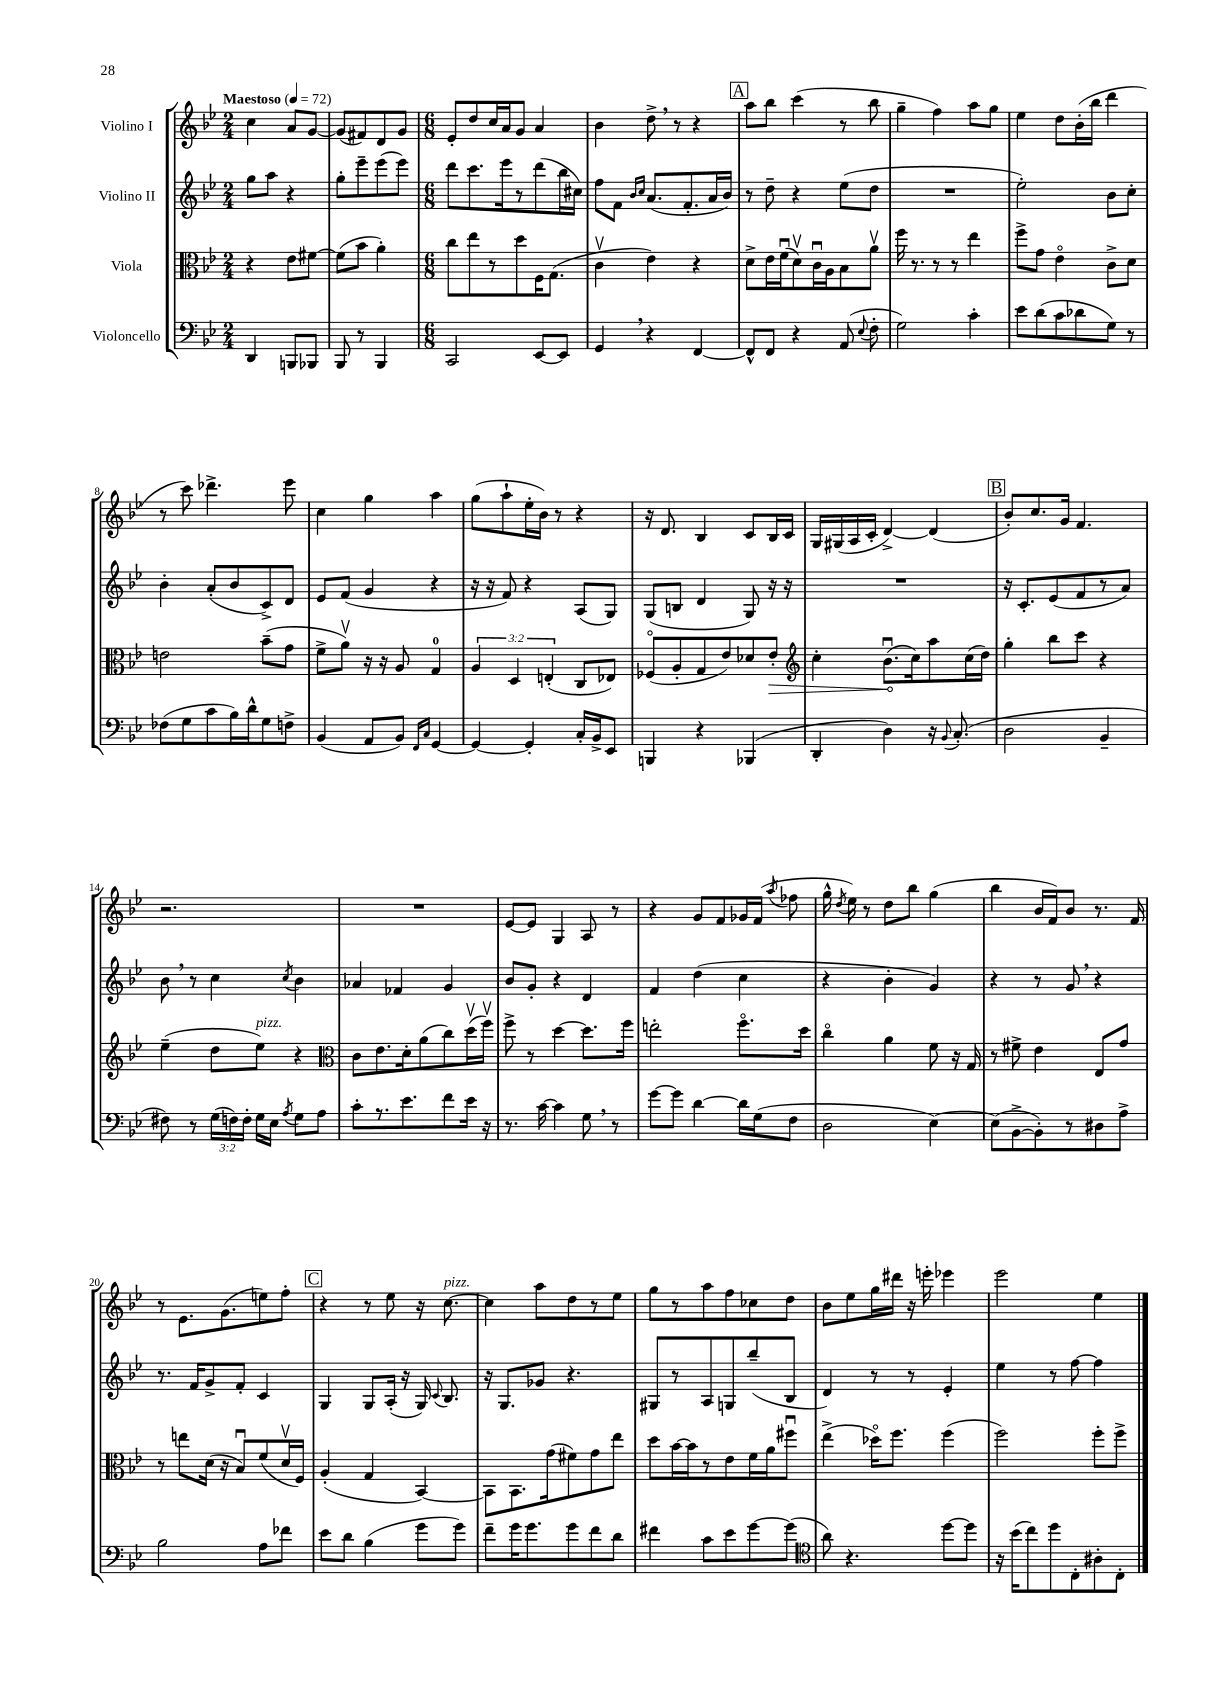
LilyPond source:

<<
\new StaffGroup <<
\new Staff = "s0" \with { instrumentName = "Violino I" } {
    \clef treble \key bes \major \numericTimeSignature \time 2/4 \tempo "Maestoso" 4 = 72
    \autoBeamOff c''4 a'8[ g'8]~ |
    g'8[( fis'8) d'8 g'8] |
    \numericTimeSignature \time 6/8 ees'8[-. d''8 c''16 a'16 g'8] a'4 |
    bes'4 d''8-> \breathe r8 r4 |
    \mark \markup { \box "A" } a''8[ bes''8] c'''4( r8 bes''8 |
    g''4-- f''4) a''8[ g''8] |
    ees''4 d''8[ bes'16-.( bes''16] d'''4 |
    r8 c'''8) des'''4.-> ees'''8 |
    c''4 g''4 a''4 |
    g''8[( a''8-! ees''16-. bes'16]) r8 r4 |
    r16 d'8. bes4 c'8[ bes16 c'16] |
    g16[ gis16( a16 c'16]-. d'4~->) d'4( |
    \mark \markup { \box "B" } bes'8[-.) c''8. g'16] f'4. |
    r2. |
    R2. |
    ees'8[~ ees'8] g4 a8 r8 |
    r4 g'8[ f'8 ges'16 f'16]( \acciaccatura { a''8 } fes''8 |
    g''16-^ \acciaccatura { d''8 } ees''16) r8 d''8[ bes''8] g''4( |
    bes''4 bes'16[ f'16) bes'8] r8. f'16 |
    r8 ees'8.[ g'8.( e''8) f''8]-. |
    \mark \markup { \box "C" } r4 r8 ees''8 r16 c''8.~^\markup { \italic "pizz." } |
    c''4 a''8[ d''8 r8 ees''8] |
    g''8[ r8 a''8 f''8 ces''8 d''8] |
    bes'8[ ees''8 g''16 dis'''16] r16 e'''16-. ees'''4 |
    ees'''2 ees''4 \bar "|." |
}
\new Staff = "s1" \with { instrumentName = "Violino II" } {
    \clef treble \key bes \major \numericTimeSignature \time 2/4
    \autoBeamOff g''8[ a''8] r4 |
    g''8[-. ees'''8-- ees'''8( ees'''8]) |
    \numericTimeSignature \time 6/8 d'''8[ c'''8. ees'''16 r8 d'''8( bes''16 cis''16]) |
    f''8[ f'8] \grace { bes'16[ c''16] } a'8.[( f'8.-. a'16 bes'16]) |
    \mark \markup { \box "A" } r8 d''8-- r4 ees''8[( d''8] |
    R2. |
    ees''2-.) bes'8[ c''8]-. |
    bes'4-. a'8[-.( bes'8 c'8->) d'8] |
    ees'8[ f'8]( g'4 r4 |
    r16 r16 f'8) r4 a8[( g8]) |
    g8[( b8] d'4 g8) r16 r16 |
    R2. |
    \mark \markup { \box "B" } r16 c'8.[-. ees'8( f'8 r8 a'8]) |
    bes'8 \breathe r8 c''4 \acciaccatura { c''8 } bes'4 |
    aes'4 fes'4 g'4 |
    bes'8[ g'8]-. r4 d'4 |
    f'4 d''4( c''4 |
    r4 bes'4-. g'4) |
    r4 r8 g'8 \breathe r4 |
    r8. f'16[ g'8-> f'8]-. c'4 |
    \mark \markup { \box "C" } g4 g8[ a16]-.( r16 g16) \appoggiatura { c'8 } bes8. |
    r16 g8.[ ges'8] r4. |
    gis8[ r8 a8 g8 bes''8--( bes8] |
    d'4) r8 r8 ees'4-. |
    ees''4 r8 f''8~ f''4 \bar "|." |
}
\new Staff = "s2" \with { instrumentName = "Viola" } {
    \clef alto \key bes \major \numericTimeSignature \time 2/4 \override Staff.TupletNumber.text = #tuplet-number::calc-fraction-text
    \autoBeamOff r4 ees'8[ fis'8]~ |
    fis'8[( bes'8] a'4-.) |
    \numericTimeSignature \time 6/8 c''8[ ees''8 r8 d''8 f16 g8.]( |
    c'4\upbow ees'4) r4 |
    \mark \markup { \box "A" } d'8[-> ees'16 f'16\downbow( d'8\upbow) c'16\downbow a16 bes8 a'8]\upbow |
    f''16 r8. r8 r8 ees''4 |
    f''8[-> g'8] ees'4\flageolet c'8[-> d'8] |
    e'2 bes'8[--( g'8] |
    f'8[-> a'8]\upbow) r16 r16 a8 g4-0 |
    \tuplet 3/2 { a4 d4 e4-.( } c8[ ees8]) |
    fes8[\flageolet( a8-. g8 ees'8) des'8 \once \override Hairpin.circled-tip = ##t ees'8]-.\> |
    \clef treble c''4-. bes'8.[\downbow\!( c''16) a''8 c''16( d''16]) |
    \mark \markup { \box "B" } g''4-. bes''8[ c'''8] r4 |
    ees''4--( d''8[ ees''8]^\markup { \italic "pizz." }) r4 |
    \clef alto c'8[ ees'8. d'16-. a'8( c''8) d''16\upbow( f''16]\upbow) |
    f''8-> r8 d''4~ d''8.[ f''16] |
    e''2-. f''8.[\flageolet d''16] |
    c''4\flageolet a'4 f'8 r16 g16 |
    r8 fis'8-> ees'4 ees8[ g'8] |
    r8 e''8[ d'16]( r16 bes8[\downbow) f'8( d'16\upbow f16]) |
    \mark \markup { \box "C" } a4-.( g4 bes,4~) |
    bes,8[ bes,8. g'16( fis'8) g'8 ees''8] |
    d''8[ bes'16~ bes'16 r8 ees'8 f'16 a'16 fis''8]\downbow |
    ees''4->( des''16[\flageolet) f''8.] f''4( |
    f''2) f''8[-. f''8]-> \bar "|." |
}
\new Staff = "s3" \with { instrumentName = "Violoncello" } {
    \clef bass \key bes \major \numericTimeSignature \time 2/4 \override Staff.TupletNumber.text = #tuplet-number::calc-fraction-text
    \autoBeamOff d,4 b,,8[ bes,,8] |
    bes,,8 r8 bes,,4 |
    \numericTimeSignature \time 6/8 c,2 ees,8[~ ees,8] |
    g,4 \breathe r4 f,4~ |
    \mark \markup { \box "A" } f,8[-^ f,8] r4 a,8( \appoggiatura { ees8 } f8-. |
    g2) c'4-. |
    ees'8[ d'8( c'8 des'8 g8]) r8 |
    fes8[( g8 c'8 bes16) d'16-^ g8 f8]-> |
    bes,4( a,8[ bes,8]) \grace { f,16[ c16] } g,4~ |
    g,4~ g,4-. c16[-. bes,16-> ees,8] |
    b,,4 r4 bes,,4( |
    d,4-. d4) r16 \appoggiatura { bes,8 } c8.-.( |
    \mark \markup { \box "B" } d2 bes,4-- |
    fis8) r8 \tuplet 3/2 { g16[( f16) f16]-. } g16[ ees16] \acciaccatura { a8 } g8[ a8] |
    c'8[-. r8. ees'8. f'8 ees'16] r16 |
    r8. c'16~ c'4 g8 \breathe r8 |
    g'8[~ g'8] d'4~ d'16[ g16( f8] |
    d2 ees4~) |
    ees8[( bes,8~-> bes,8-.) r8 dis8 a8]-> |
    bes2 a8[ fes'8] |
    \mark \markup { \box "C" } ees'8[ d'8] bes4( g'8[ g'8]) |
    f'8[-- g'16 g'8. g'8 f'8 d'8] |
    fis'4 c'8[ ees'8 g'8~ g'8]( |
    \clef tenor a'8) r4. d''8[~ d''8] |
    r16 bes'16[( c''8) d''8 c8-. ais8-. c8]-. \bar "|." |
}
>>
>>
